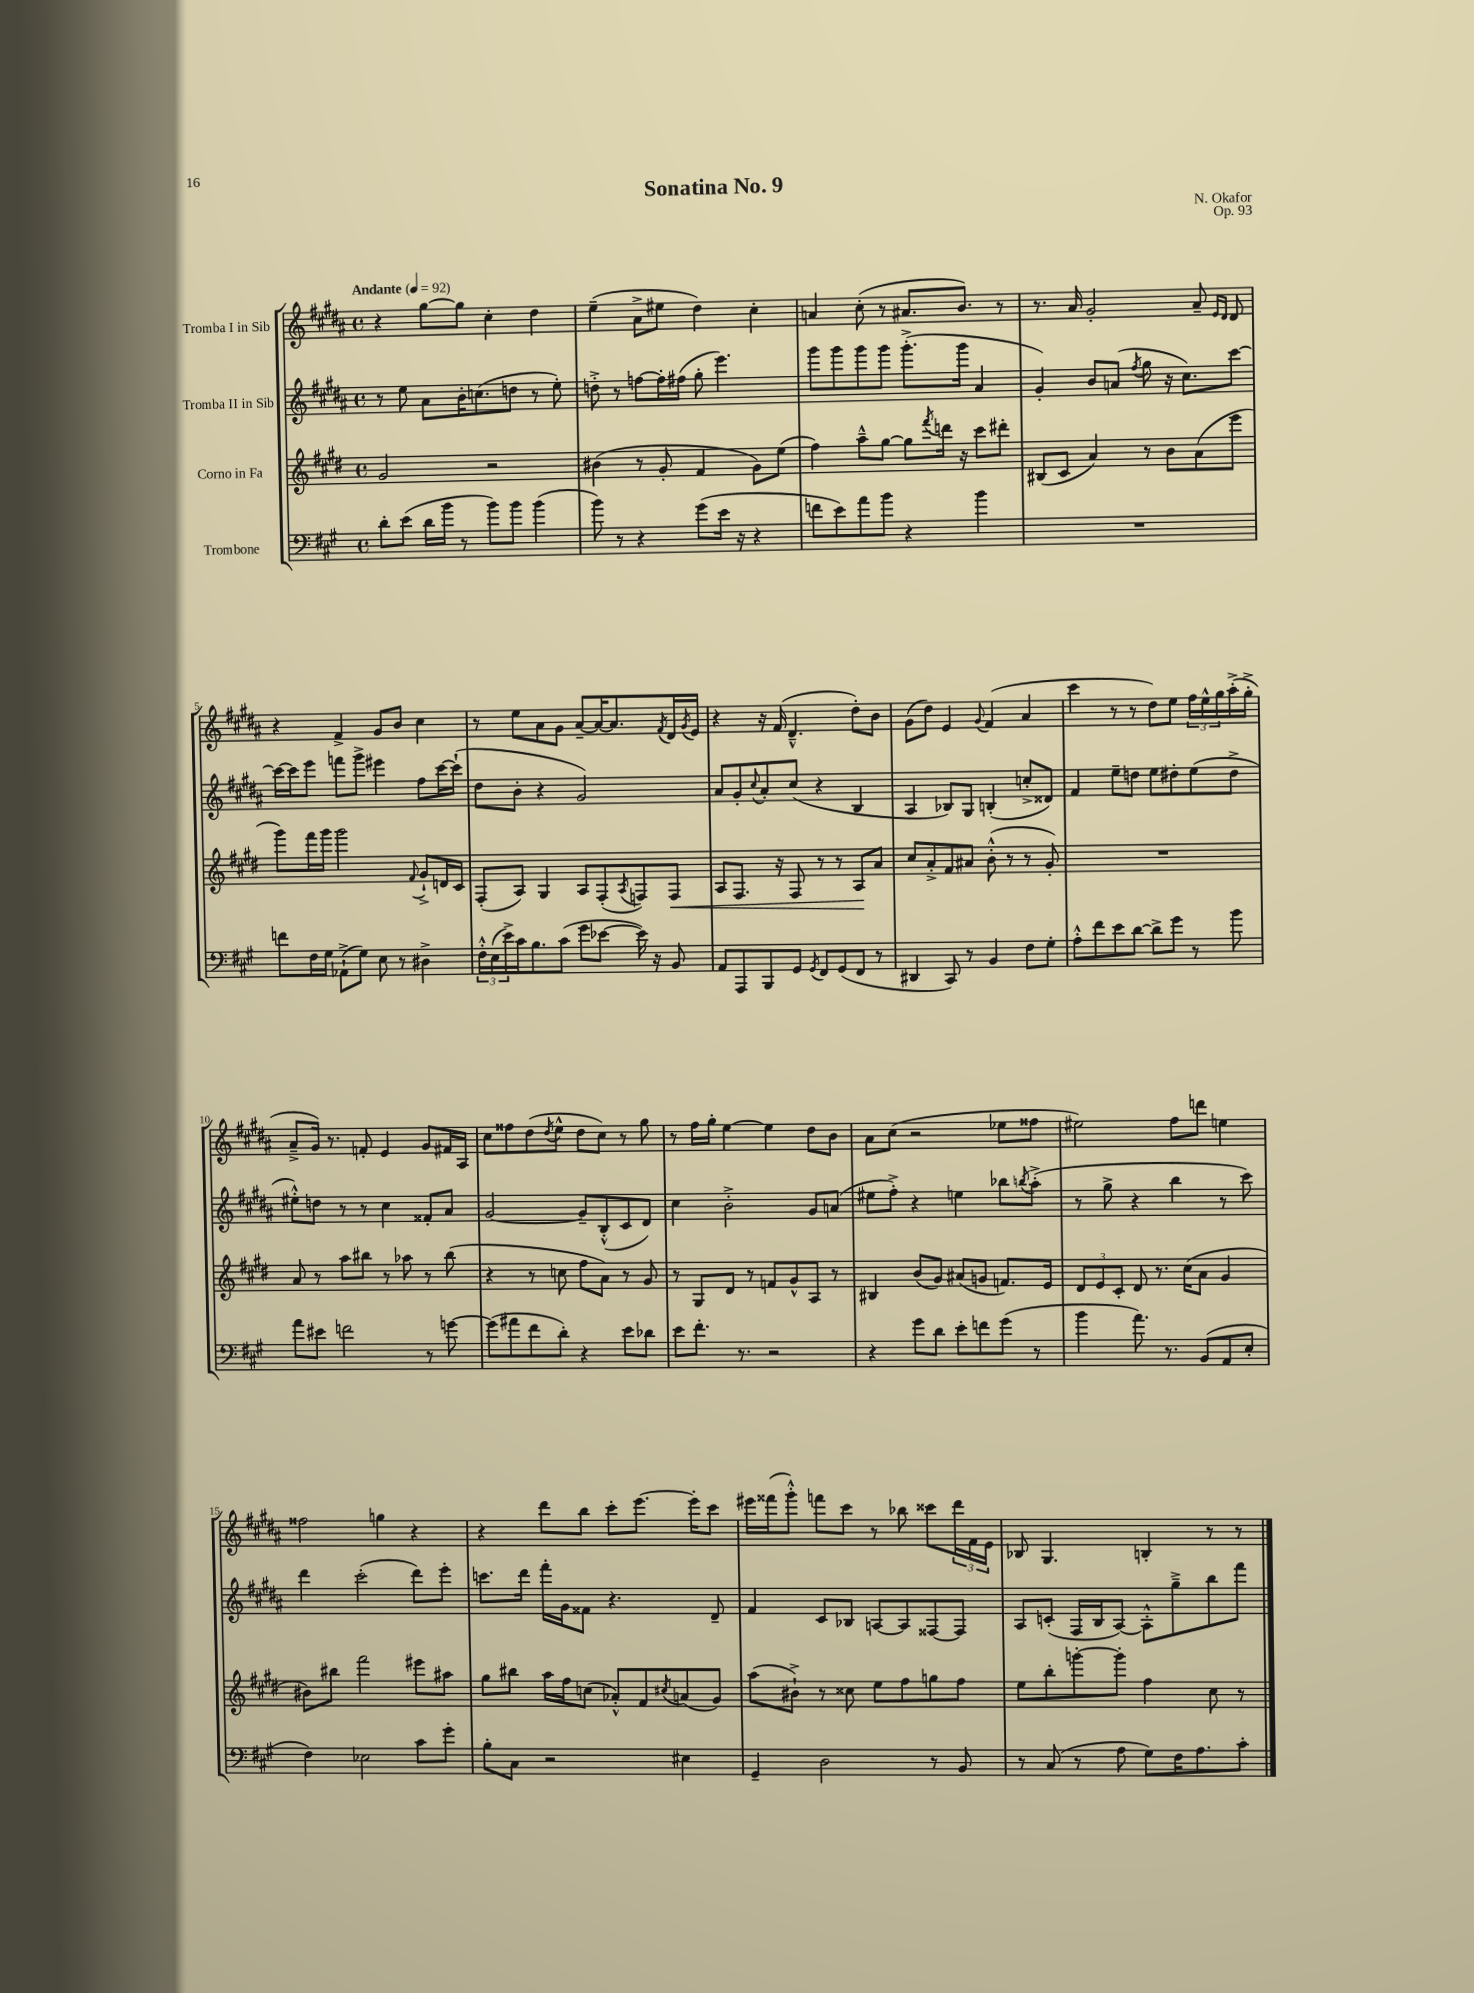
\header { title = "Sonatina No. 9" composer = "N. Okafor" opus = "Op. 93" }
<<
\new StaffGroup <<
\new Staff = "s0" \with { instrumentName = "Tromba I in Sib" } {
    \clef treble \key b \major \defaultTimeSignature \time 4/4 \tempo "Andante" 4 = 92
    r4 gis''8~ gis''8 cis''4-. dis''4 |
    e''4--( ais'8-> eis''8 dis''4) cis''4-. |
    a'4 cis''8-.( r8 ais'8. b'8.) r8 |
    r8. ais'16 gis'2-. ais'8-- \grace { e'16 dis'16 } dis'8 |
    r4 fis'4-> gis'8 b'8 cis''4 |
    r8 e''8 ais'8 gis'8 ais'8~-- ais'16~ ais'8. \acciaccatura { fis'8 } dis'16 \acciaccatura { gis'8 } e'16 |
    r4 r16 fis'16( dis'4.---^ dis''8-.) b'8 |
    gis'8( dis''8) e'4 \appoggiatura { gis'8 } fis'4( ais'4 |
    cis'''4 r8 r8 dis''8) e''8 \tuplet 3/2 { fis''16 e''16-^ gis''16 } ais''16-.->( gis''16-.-> |
    ais'8---> gis'16) r8. f'8-. e'4 gis'8 fis'16 ais16 |
    cis''8 fisis''8 dis''8( \acciaccatura { dis''8 } e''8-^ dis''8 cis''8) r8 gis''8 |
    r8 fis''16 gis''16-. e''4~ e''4 dis''8 b'8 |
    ais'8 cis''8( r2 ees''8 fisis''8 |
    eis''2) fis''8 d'''8 e''4 |
    fisis''2 g''4 r4 |
    r4 dis'''8 b''8 cis'''8-. e'''8.~ e'''16-. cis'''8 |
    eis'''16 fisis'''16( gis'''8-.-^) f'''8 cis'''8 r8 bes''8 cisis'''8 \tuplet 3/2 { dis'''16 fis'16 e'16 } |
    bes8 gis4. b4-. r8 r8 \bar "|." |
}
\new Staff = "s1" \with { instrumentName = "Tromba II in Sib" } {
    \clef treble \key b \major \defaultTimeSignature \time 4/4
    r8 e''8 ais'8 b'16-. c''8.( d''8 r8 e''8-.) |
    d''8-.-> r8 f''8~ f''16-. fis''16( gis''8-. e'''4.) |
    gis'''8 gis'''8 gis'''8 gis'''8 gis'''8.-.->( gis'''16 ais'4 |
    gis'4-.) b'8 a'8( \acciaccatura { fis''8 } gis''8 r16 cis''8.) cis'''8~ |
    cis'''16~ cis'''16 e'''8 f'''8 gis'''8-> eis'''4 fis''8 cis'''16~ cis'''16-!( |
    dis''8 b'8-. r4 gis'2) |
    ais'8 gis'8-. \appoggiatura { cis''8 } ais'8-. cis''8( r4 b4 |
    ais4 bes8) gis8 b4-.( c''8-.-> disis'8) |
    fis'4 e''8-- d''8 e''8 dis''8-. e''8( dis''8-> |
    eis''8-.-^) d''8 r8 r8 cis''4 fisis'8-. ais'8 |
    gis'2~ gis'8-- b8-.-^( cis'8 dis'8) |
    cis''4 b'2-.-> gis'8 a'8( |
    eis''8 fis''8-.->) r4 e''4 bes''8 \acciaccatura { b''8 } ais''8-.->( |
    r8 gis''8-> r4 b''4 r8 cis'''8) |
    dis'''4 cis'''2-.( dis'''8) e'''8-. |
    c'''8. dis'''16 fis'''16-. gis'16 fisis'8 r4. dis'8-- |
    fis'4 cis'8 bes8 a8~ a8 fisis8~ fisis8 |
    ais8 c'8-.( fis16 b16 ais8~) ais8-.-^ gis''8---> b''8 fis'''8 \bar "|." |
}
\new Staff = "s2" \with { instrumentName = "Corno in Fa" } {
    \clef treble \key e \major \defaultTimeSignature \time 4/4
    gis'2 r2 |
    bis'4( r8 gis'8-. fis'4 gis'8) e''8( |
    fis''4) a''8---^ gis''8~ gis''8 \acciaccatura { fis'''8 } d'''16 r16 cis'''8 dis'''8-. |
    bis8( cis'8 a'4) r8 b'8 a'8( e'''8 |
    gis'''8) fis'''16 gis'''16 gis'''2 \appoggiatura { fis'8 } gis'8-!-> d'16 cis'16 |
    fis8-.( a8) gis4 a8 fis8-.( \acciaccatura { a8 } f8) f8\< |
    a8 fis8. r16 fis8 r8 r8 a8\! a'8 |
    cis''8 a'8-.-> fis'8 ais'8 b'8-.-^( r8 r8 gis'8-.) |
    R1 |
    a'8 r8 a''8 bis''8 r8 aes''8 r8 bis''8( |
    r4 r8 c''8 fis''8 a'8) r8 gis'8 |
    r8 gis8 dis'8 r8 f'8 gis'8-^ a8 r8 |
    bis4 b'8( gis'8) ais'8( g'8 f'8.) e'16 |
    \tuplet 3/2 { dis'8 e'8 cis'8-. } dis'8 r8. cis''16( a'8 gis'4 |
    bis'8) bis''8 fis'''2 eis'''8 ais''8 |
    gis''8 bis''8 a''16 fis''16 c''8( aes'8-.-^) fis'8 \acciaccatura { cis''8 } a'8( gis'8) |
    a''8( bis'8-!->) r8 cisis''8 e''8 fis''8 g''8 fis''8 |
    e''8 b''8-. g'''8~-. g'''8-. fis''4 cis''8 r8 \bar "|." |
}
\new Staff = "s3" \with { instrumentName = "Trombone" } {
    \clef bass \key a \major \defaultTimeSignature \time 4/4
    d'8-. e'8( d'16 b'16 r8 b'8) b'8 b'4( |
    b'8) r8 r4 gis'8( e'16 r16 r4 |
    f'8 e'8) a'8 b'8 r4 b'4 |
    R1 |
    f'8 fis16 gis16 aes,8-!->( gis8) e8 r8 dis4-> |
    \tuplet 3/2 { fis16-.-^ e16( e'16->) } cis'16 b8. cis'8( gis'8 ees'8~ ees'16) r16 b,8 |
    a,8 a,,8 b,,8 gis,8 \acciaccatura { gis,8 } fis,8 gis,8( fis,8 r8 |
    dis,4 cis,8) r8 b,4 fis8 gis8-. |
    a8-.-^ fis'8 e'8 d'8~ d'8-> gis'8 r8 b'8 |
    a'8 eis'8 f'2 r8 g'8~ |
    g'8( ais'8 fis'8 d'8-.) r4 e'8 des'8 |
    e'8 fis'8.-. r8. r2 |
    r4 gis'8 d'8 e'8-. f'8 gis'8( r8 |
    b'4 a'8.) r8. b,8( a,8 e8-. |
    fis4) ees2 cis'8 gis'8-. |
    b8-. cis8 r2 eis4 |
    gis,4-- d2 r8 b,8 |
    r8 cis8( r8 a8 gis8) fis16 a8. cis'8-. \bar "|." |
}
>>
>>
